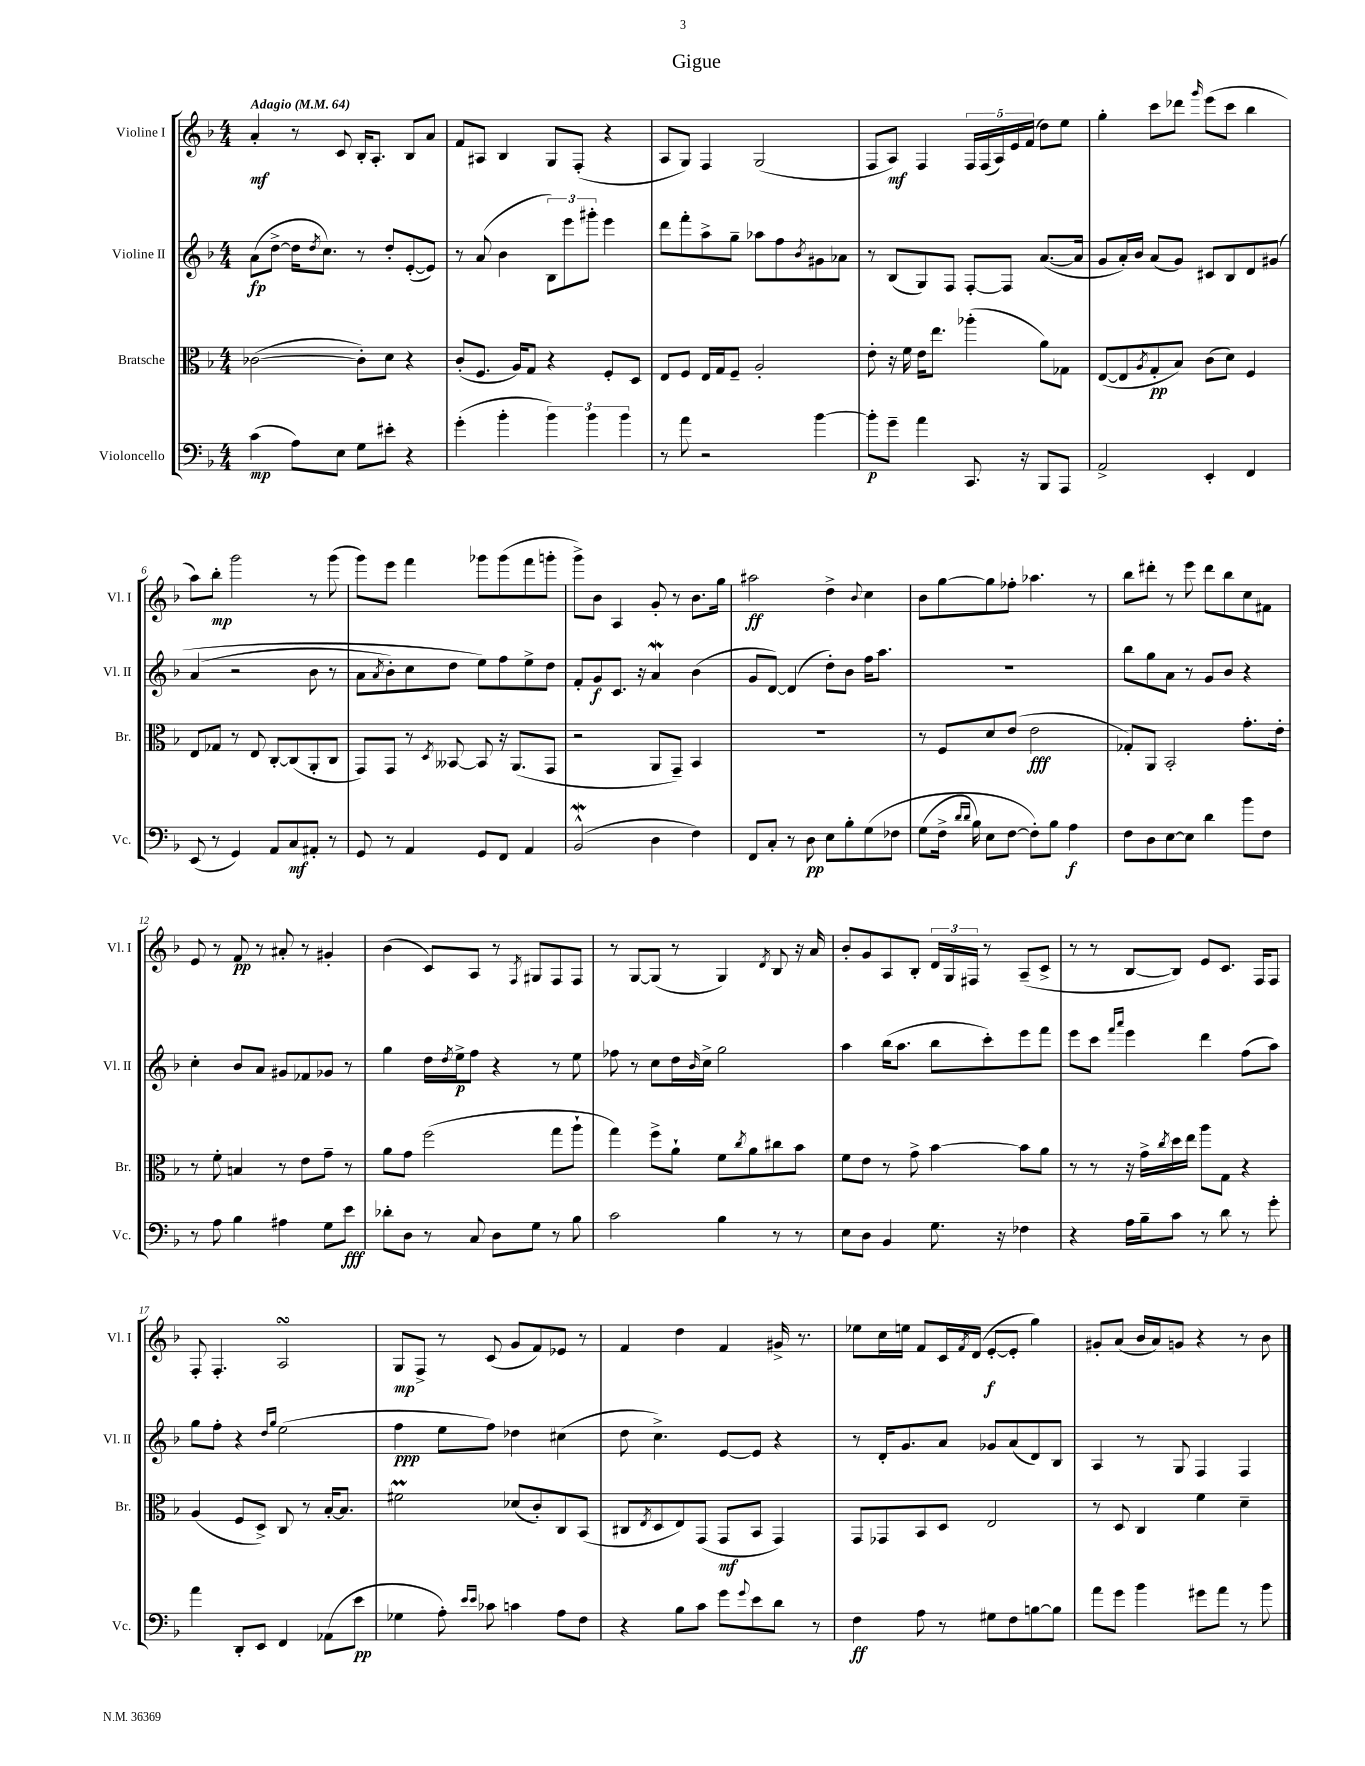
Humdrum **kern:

**kern	**dynam	**kern	**dynam	**kern	**dynam	**kern	**dynam
*part4	*part4	*part3	*part3	*part2	*part2	*part1	*part1
*staff4	*staff4	*staff3	*staff3	*staff2	*staff2	*staff1	*staff1
*I"Violoncello	*	*I"Bratsche	*	*I"Violine II	*	*I"Violine I	*
*I'Vc.	*	*I'Br.	*	*I'Vl. II	*	*I'Vl. I	*
*clefF4	*	*clefC3	*	*clefG2	*	*clefG2	*
*k[b-]	*	*k[b-]	*	*k[b-]	*	*k[b-]	*
*M4/4	*	*M4/4	*	*M4/4	*	*M4/4	*
*MM64	*	*MM64	*	*MM64	*	*MM64	*
=1	=1	=1	=1	=1	=1	=1	=1
!	!	!	!	!	!	!LO:TX:a:B:t=Adagio	!
(4c\	mp	([2c-X\	.	(8a\L	fp	4a'/	mf
.	.	.	.	[8dd^\J	.	.	.
8A\L)	.	.	.	16dd\KL]	.	8r	.
.	.	.	.	8qdd/	.	.	.
.	.	.	.	8.cc\J)	.	.	.
8E\J	.	.	.	.	.	8c/	.
8G\L	.	8c-'\L])	.	8r	.	16B-'/KL	.
.	.	.	.	.	.	8.A'/J	.
8e#X'\J	.	8d\J	.	8dd'/L	.	.	.
4r	.	4r	.	([8e'/	.	8B-/L	.
.	.	.	.	8e/J])	.	8a/J	.
=2	=2	=2	=2	=2	=2	=2	=2
(4g'\	.	(8c'/L	.	8r	.	8f/L	.
.	.	8.F/J	.	(8a/	.	8A#X/J	.
4b-'\	.	.	.	4b-\	.	4B-/	.
.	.	16A/KL)	.	.	.	.	.
.	.	8G/J	.	.	.	.	.
6b-\)	.	4r	.	12B-\L)	.	8G/L	.
.	.	.	.	12eee\	.	.	.
.	.	.	.	.	.	(8F'/J	.
6b-\	.	.	.	12ggg#X'\J	.	.	.
.	.	8F'/L	.	4eee\	.	4r	.
6b-\	.	.	.	.	.	.	.
.	.	8D/J	.	.	.	.	.
=3	=3	=3	=3	=3	=3	=3	=3
8r	.	8E/L	.	8ddd\L	.	8A/L	.
8a\	.	8F/J	.	8fff'\	.	8G/J)	.
2r	.	16E/LL	.	8aa^\	.	4F/	.
.	.	16G/J	.	.	.	.	.
.	.	8F~/J	.	8gg~\J	.	.	.
.	.	2A'/	.	8aa-X\L	.	(2G/	.
.	.	.	.	8ff\	.	.	.
.	.	.	.	8qb-/	.	.	.
[4b-\	.	.	.	8g#X\	.	.	.
.	.	.	.	8a-X\J	.	.	.
=4	=4	=4	=4	=4	=4	=4	=4
8b-'\L]	p	8e'\	.	8r	.	8F/L	.
8g~\J	.	16r	.	(8B-/L	.	8A/J)	mf
.	.	16f\	.	.	.	.	.
4a\	.	16e\KL	.	8G/)	.	4F/	.
.	.	8.ee\J	.	.	.	.	.
.	.	.	.	8F/J	.	.	.
8.CC/	.	(4aa-X'\	.	[8F'/L	.	20F/LL	.
.	.	.	.	.	.	(20F/	.
.	.	.	.	.	.	20A/)	.
.	.	.	.	8F/J]	.	.	.
.	.	.	.	.	.	20e/	.
16r	.	.	.	.	.	.	.
.	.	.	.	.	.	(20f/JJ	.
8BBB-/L	.	8a\L)	.	([8.a/L	.	8dd\L)	.
8AAA/J	.	8G-X\J	.	.	.	8ee\J	.
.	.	.	.	16a/Jk]	.	.	.
=5	=5	=5	=5	=5	=5	=5	=5
2AA^/	.	([8E/L	.	8g/L	.	4gg'\	.
.	.	8E/]	.	16a'/L)	.	.	.
.	.	.	.	16b-/JJ	.	.	.
.	.	8qA/	.	.	.	.	.
.	.	8G'/	pp	(8a/L	.	8ccc\L	.
.	.	8B-/J)	.	8g/J)	.	8ddd-X\J	.
.	.	.	.	.	.	16qqggg/	.
4EE'/	.	(8c\L	.	8c#X/L	.	(8eee\L	.
.	.	8d\J)	.	8B-/	.	8ccc\J	.
4FF/	.	4F/	.	8d/	.	4bb-\	.
.	.	.	.	(8g#X/J	.	.	.
!!LO:LB:g=z
=6	=6	=6	=6	=6	=6	=6	=6
(8EE/	.	8E/L	.	(4a/	.	8aa\L)	.
8r	.	8G-X/J	.	.	.	8bb-'\J	mp
4GG/)	.	8r	.	2r	.	2ggg\	.
.	.	8E/	.	.	.	.	.
8AA/L	.	[8C'/L	.	.	.	.	.
8C/	mf	(8C/]	.	.	.	.	.
8AA#X'/J	.	8AA'/	.	8b-\	.	8r	.
8r	.	8C/J	.	8r	.	(8ggg\	.
=7	=7	=7	=7	=7	=7	=7	=7
8GG/	.	8GG/L)	.	8a\L	.	8ggg\L)	.
.	.	.	.	8qa/	.	.	.
8r	.	8GG/J	.	8b-'\)	.	8eee\J	.
4AA/	.	8r	.	8cc\	.	4fff\	.
.	.	8qD/	.	.	.	.	.
.	.	[8BB--X/	.	8dd\J	.	.	.
8GG/L	.	8BB--/]	.	8ee\L)	.	8ggg-X\L	.
8FF/J	.	16r	.	8ff\	.	(8ggg-\	.
.	.	(8.AA/L	.	.	.	.	.
4AA/	.	.	.	8ee^\	.	8fff\	.
.	.	8GG/J	.	8dd\J	.	8gggn'\J	.
=8	=8	=8	=8	=8	=8	=8	=8
(2BB-w^^/	.	2r	.	8f'/L	.	8ggg^\L)	.
.	.	.	.	8g/	f	8b-\J	.
.	.	.	.	8.c/J	.	4A/	.
.	.	.	.	16r	.	.	.
4D\	.	8AA/L	.	4aW/	.	8g'/	.
.	.	8GG~/J)	.	.	.	8r	.
4F\)	.	4BB-/	.	(4b-\	.	8.b-\L	.
.	.	.	.	.	.	16gg\Jk	.
=9	=9	=9	=9	=9	=9	=9	=9
8FF/L	.	1r	.	8g/L	.	2aa#X\	ff
8C'/J	.	.	.	[8d/J)	.	.	.
8r	.	.	.	(4d/]	.	.	.
8D\	pp	.	.	.	.	.	.
8E\L	.	.	.	8dd'\L)	.	4dd^\	.
8B-'\	.	.	.	8b-\J	.	.	.
.	.	.	.	.	.	8qqb-/	.
(8G\	.	.	.	16ff\KL	.	4cc\	.
.	.	.	.	8.aa\J	.	.	.
8F-X\J	.	.	.	.	.	.	.
=10	=10	=10	=10	=10	=10	=10	=10
(8G\L	.	8r	.	1r	.	8b-\L	.
16F^\Jk	.	8F/L	.	.	.	[8gg\	.
16qqd/LL	.	.	.	.	.	.	.
16qqd/JJ	.	.	.	.	.	.	.
16B-\)	.	.	.	.	.	.	.
8E\L	.	8d/	.	.	.	8gg\]	.
[8F\J	.	(8e/J	.	.	.	8ff-X'\J	.
8F'\L])	.	2e\	fff	.	.	4.aa-X\	.
8B-\J	.	.	.	.	.	.	.
4A\	f	.	.	.	.	.	.
.	.	.	.	.	.	8r	.
=11	=11	=11	=11	=11	=11	=11	=11
8F\L	.	8G-X'/L)	.	8bb-\L	.	8bb-\L	.
8D\	.	8AA/J	.	8gg\	.	8ddd#X'\J	.
[8E\	.	2BB-'/	.	8a\J	.	8r	.
8E\J]	.	.	.	8r	.	8eee\	.
4d\	.	.	.	8g/L	.	8ddd#\L	.
.	.	.	.	8b-/J	.	8bb-\	.
8b-\L	.	8.g'\L	.	4r	.	8cc\	.
8F\J	.	.	.	.	.	8f#X\J	.
.	.	16e'\Jk	.	.	.	.	.
!!LO:LB:g=z
=12	=12	=12	=12	=12	=12	=12	=12
8r	.	8r	.	4cc'\	.	8e/	.
8A\	.	8f'\	.	.	.	8r	.
4B-\	.	4Bn/	.	8b-/L	.	8f/	pp
.	.	.	.	8a/J	.	8r	.
4A#X\	.	8r	.	8g#X/L	.	8a#X'/	.
.	.	8e\L	.	8f-X/	.	8r	.
8G\L	.	8g~\J	.	8g-X/J	.	4g#X'/	.
8e\J	fff	8r	.	8r	.	.	.
=13	=13	=13	=13	=13	=13	=13	=13
8d-X'\L	.	8a\L	.	4gg\	.	(4b-\	.
8D\J	.	8g\J	.	.	.	.	.
8r	.	(2ff\	.	16dd\LL	.	8c/L)	.
.	.	.	.	8qdd/	.	.	.
.	.	.	.	16ee^\J	p	.	.
8C/	.	.	.	8ff\J	.	8A/J	.
8D\L	.	.	.	4r	.	8r	.
.	.	.	.	.	.	8qF/	.
8G\J	.	.	.	.	.	8G#X/L	.
8r	.	8gg\L	.	8r	.	8F/	.
8B-\	.	8aa`\J	.	8ee\	.	8F/J	.
=14	=14	=14	=14	=14	=14	=14	=14
2c\	.	4gg\)	.	8ff-X\	.	8r	.
.	.	.	.	8r	.	[8G/L	.
.	.	8ff^\L	.	8cc\L	.	(8G/J]	.
.	.	8a`\J	.	16dd\L	.	8r	.
.	.	.	.	16qqb-/	.	.	.
.	.	.	.	16cc^\JJ	.	.	.
4B-\	.	8f\L	.	2gg\	.	4G/)	.
.	.	8qcc/	.	.	.	.	.
.	.	8a\	.	.	.	.	.
.	.	.	.	.	.	8qd/	.
8r	.	8cc#X\	.	.	.	8B-/	.
8r	.	8b-\J	.	.	.	16r	.
.	.	.	.	.	.	16a/	.
=15	=15	=15	=15	=15	=15	=15	=15
8E\L	.	8f\L	.	4aa\	.	8b-'/L	.
8D\J	.	8e\J	.	.	.	8g/	.
4BB-/	.	8r	.	(16bb-\KL	.	8A/	.
.	.	.	.	8.aa\J	.	.	.
.	.	8g^\	.	.	.	8B-'/J	.
8.G\	.	[4b-\	.	8bb-\L	.	24d/LL	.
.	.	.	.	.	.	24G/	.
.	.	.	.	.	.	24F#X/JJ	.
.	.	.	.	8ccc'\)	.	8r	.
16r	.	.	.	.	.	.	.
4F-X\	.	8b-\L]	.	8eee\	.	(8A~/L	.
.	.	8a\J	.	8fff\J	.	8c^/J	.
=16	=16	=16	=16	=16	=16	=16	=16
4r	.	8r	.	8eee\L	.	8r	.
.	.	8r	.	8ccc\J	.	8r	.
.	.	.	.	16qqfff/LL	.	.	.
.	.	.	.	16qqaaa/JJ	.	.	.
16A\LL	.	16r	.	4eee\	.	[8B-/L	.
16B-~\J	.	16g^\LL	.	.	.	.	.
.	.	8qcc/	.	.	.	.	.
8c\J	.	16dd\	.	.	.	8B-/J])	.
.	.	16ee\JJ	.	.	.	.	.
8r	.	8aa\L	.	4ddd\	.	8e/L	.
8d\	.	8G\J	.	.	.	8.c/J	.
8r	.	4r	.	(8ff\L	.	.	.
.	.	.	.	.	.	16F/KL	.
8g'\	.	.	.	8aa\J)	.	8F/J	.
!!LO:LB:g=z
=17	=17	=17	=17	=17	=17	=17	=17
4a\	.	(4A/	.	8gg\L	.	8F'/	.
.	.	.	.	8ff'\J	.	4.F'/	.
8DD'/L	.	8F/L	.	4r	.	.	.
8EE/J	.	8D^/J)	.	.	.	.	.
.	.	.	.	16qqdd/LL	.	.	.
.	.	.	.	16qqgg/JJ	.	.	.
4FF/	.	8C/	.	(2ee\	.	2AsSsS/	.
.	.	8r	.	.	.	.	.
(8AA-X\L	.	[16B-'/KL	.	.	.	.	.
.	.	8.B-/J]	.	.	.	.	.
8e\J	pp	.	.	.	.	.	.
=18	=18	=18	=18	=18	=18	=18	=18
4G-X\	.	2f#Xm\	.	4ff\	ppp	8G/L	mp
.	.	.	.	.	.	8F^/J	.
8A'\)	.	.	.	8ee\L	.	8r	.
16qqe/LL	.	.	.	.	.	.	.
16qqe/JJ	.	.	.	.	.	.	.
8c-X\	.	.	.	8ff\J)	.	(8c/	.
4cn\	.	(8d-X/L	.	4dd-X\	.	8g/L	.
.	.	8c'/)	.	.	.	8f/)	.
8A\L	.	8C/	.	(4cc#X\	.	8e-X/J	.
8F\J	.	(8BB-/J	.	.	.	8r	.
=19	=19	=19	=19	=19	=19	=19	=19
4r	.	8C#X/L	.	8dd\	.	4f/	.
.	.	8qE/	.	.	.	.	.
.	.	8D/	.	4.cc^\)	.	.	.
8B-\L	.	8E/)	.	.	.	4dd\	.
8c\J	.	(8GG/J	.	.	.	.	.
8g\L	.	8GG/L	mf	[8e/L	.	4f/	.
8qqg/	.	.	.	.	.	.	.
8e\	.	8BB-/J	.	8e/J]	.	.	.
8d\J	.	4GG/)	.	4r	.	16g#X^/	.
.	.	.	.	.	.	8.r	.
8r	.	.	.	.	.	.	.
=20	=20	=20	=20	=20	=20	=20	=20
4F\	ff	8GG/L	.	8r	.	8ee-X\L	.
.	.	8GG-X/	.	16d'/KL	.	16cc\L	.
.	.	.	.	8.g/	.	16een\JJ	.
8A\	.	8BB-/	.	.	.	8f/L	.
8r	.	8D/J	.	8a/J	.	16c/L	.
.	.	.	.	.	.	8qf/	.
.	.	.	.	.	.	(16d/JJ	.
8G#X\L	.	2E/	.	8g-X/L	.	[8e'/L	f
8F\	.	.	.	(8a/	.	8e'/J]	.
[8Bn\	.	.	.	8d/)	.	4gg\)	.
8B\J]	.	.	.	8B-/J	.	.	.
=21	=21	=21	=21	=21	=21	=21	=21
8a\L	.	8r	.	4A/	.	8g#X'/L	.
8g\J	.	8D/	.	.	.	(8a/J	.
4b-\	.	4C/	.	8r	.	16b-/LL	.
.	.	.	.	.	.	16a/J)	.
.	.	.	.	8G/	.	8gn/J	.
8g#X\L	.	4f\	.	4F/	.	4r	.
8a\J	.	.	.	.	.	.	.
8r	.	4d~\	.	4F/	.	8r	.
8b-\	.	.	.	.	.	8b-\	.
==	==	==	==	==	==	==	==
*-	*-	*-	*-	*-	*-	*-	*-
